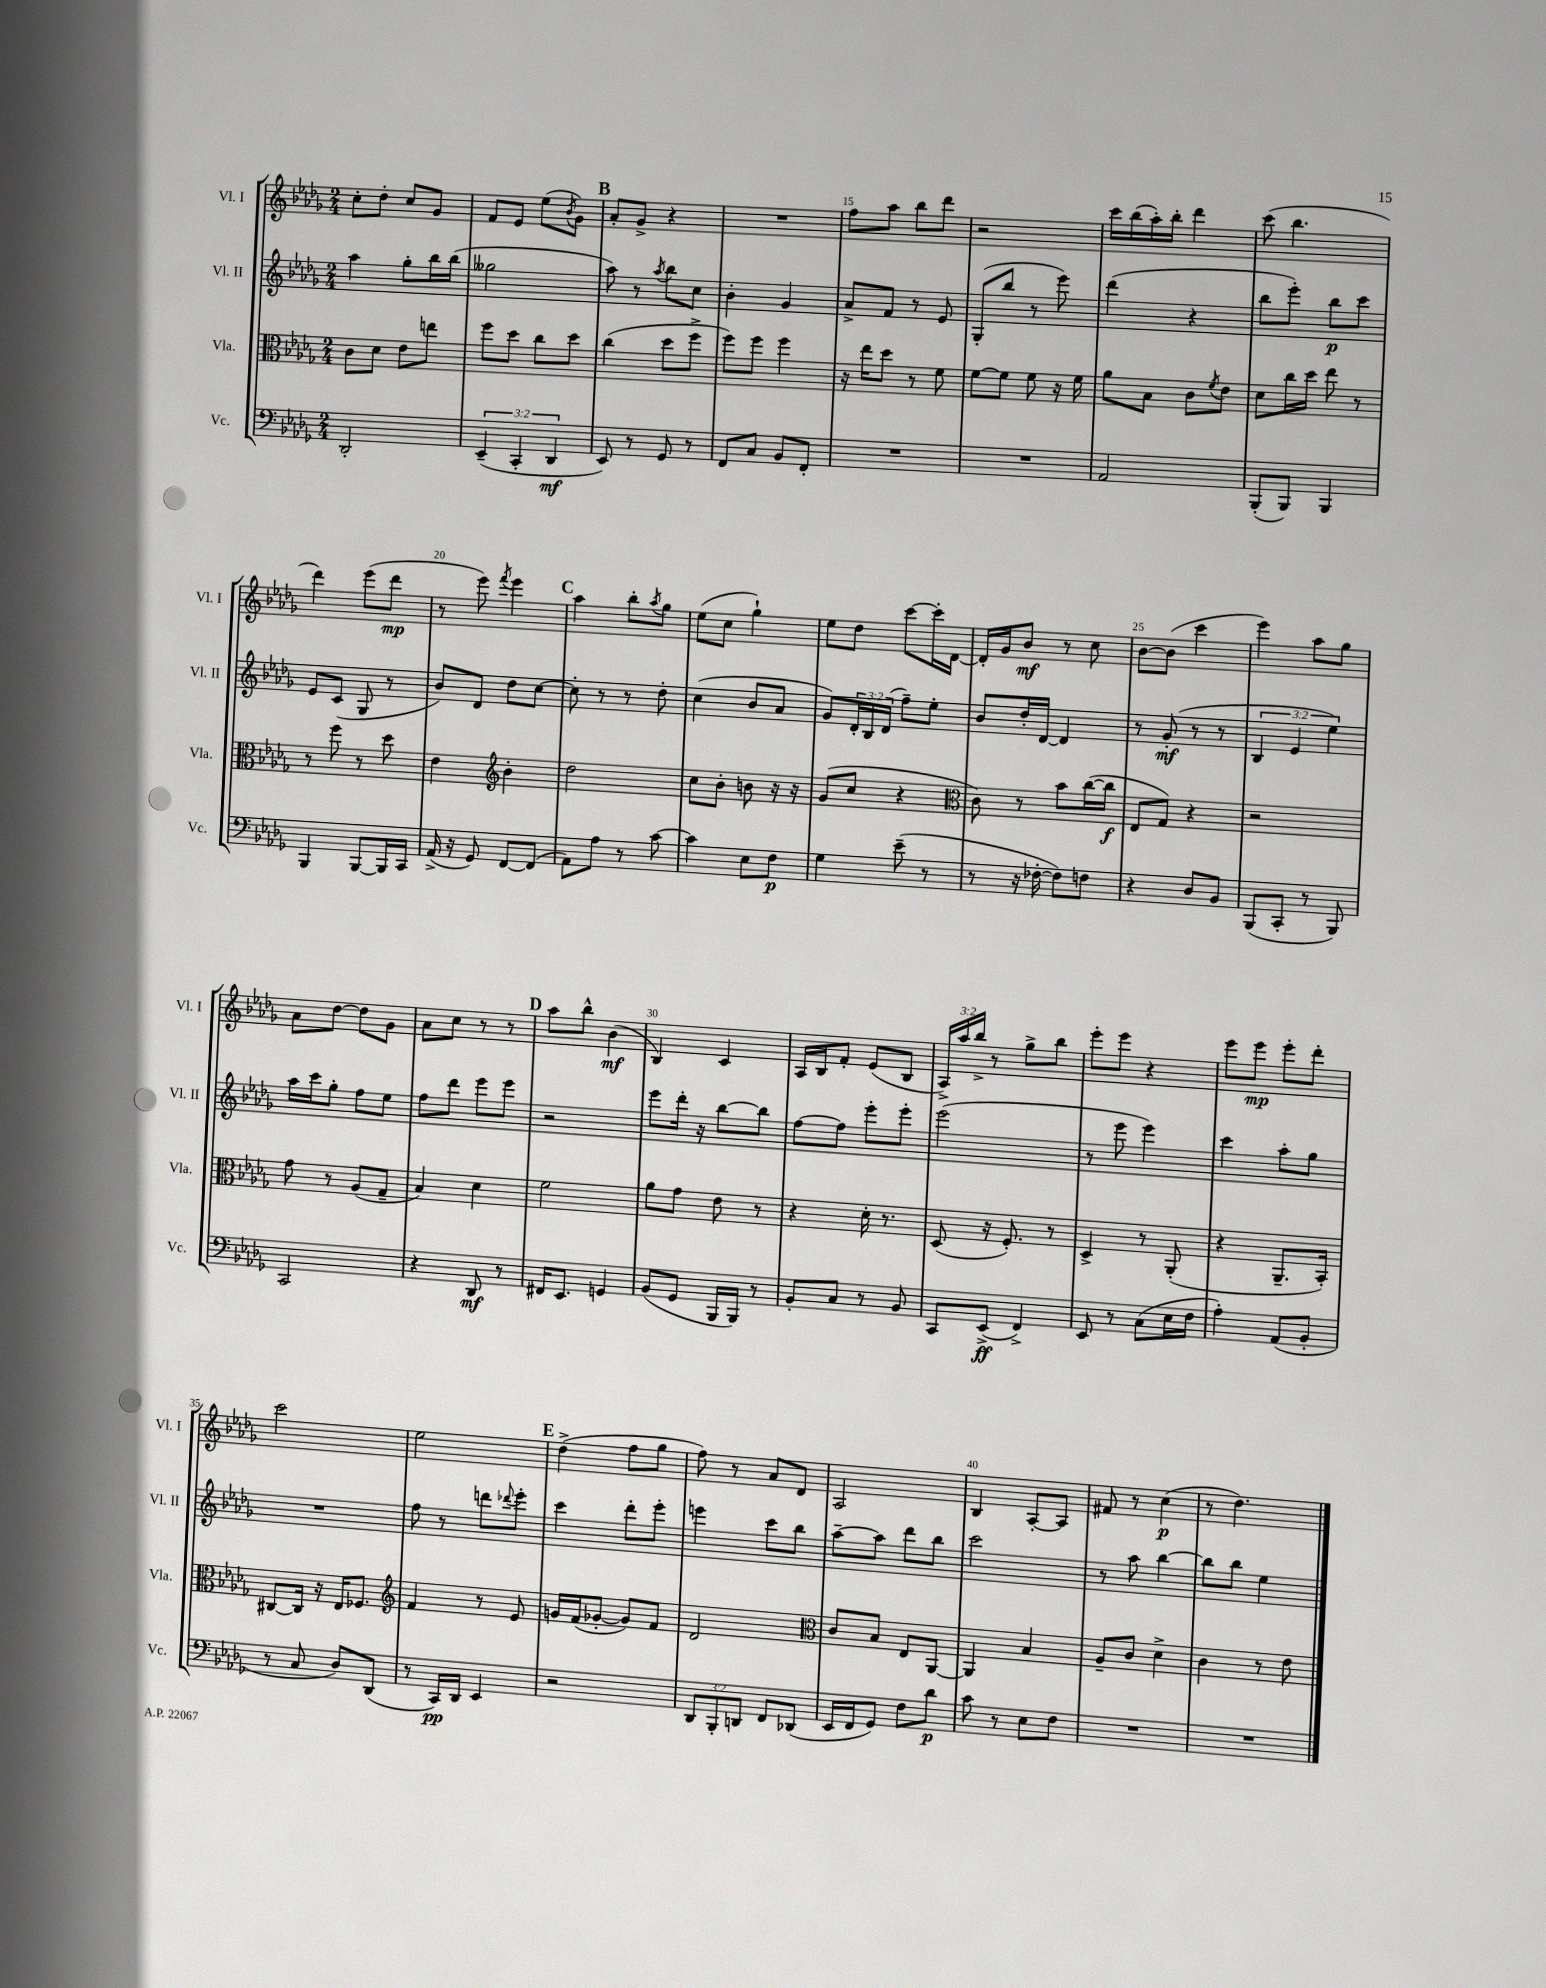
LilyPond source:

<<
\new StaffGroup <<
\new Staff = "s0" \with { instrumentName = "Vl. I" shortInstrumentName = "Vl. I" } {
    \clef treble \key des \major \numericTimeSignature \time 2/4 \override Staff.TupletNumber.text = #tuplet-number::calc-fraction-text
    c''8-. des''8-. c''8 ges'8 |
    f'8 ees'8 ees''8( \acciaccatura { bes'8 } ges'8) |
    \mark \markup { \bold "B" } aes'8-. ges'8-> r4 |
    R2 |
    f''8 aes''8 bes''8 des'''8 |
    r2 |
    c'''16 bes''16( aes''16-.) bes''16-. des'''4 |
    c'''8( bes''4. |
    des'''4) ees'''8( des'''8\mp |
    r8 ees'''8) \acciaccatura { f'''8 } ees'''4 |
    \mark \markup { \bold "C" } aes''4 bes''8-. \acciaccatura { aes''8 } ges''8 |
    ees''8( c''8 ges''4-!) |
    ees''8 des''8 c'''8~ c'''16-. des'16~ |
    des'16-. ges'16 bes'8\mf r8 c''8 |
    bes'8~ bes'8( c'''4 |
    ees'''4) aes''8 ges''8 |
    aes'8 des''8~ des''8 ges'8 |
    aes'8 c''8 r8 r8 |
    \mark \markup { \bold "D" } aes''8 bes''8-^ bes'4\mf( |
    bes4) c'4 |
    aes16 bes16 f'8-. ees'8( bes8 |
    \tuplet 3/2 { aes16->) aes''16 bes''16-> } r8 ges''8-> bes''8 |
    ees'''8-. ees'''8 r4 |
    ees'''8 ees'''8\mp ees'''8-. des'''8-. |
    c'''2 |
    ees''2 |
    \mark \markup { \bold "E" } des''4->( f''8 ges''8 |
    f''8) r8 aes'8 des'8 |
    aes2 |
    bes4 aes8~-. aes8 |
    fis'8 r8 c''4\p( |
    r8 des''4.) \bar "|." |
}
\new Staff = "s1" \with { instrumentName = "Vl. II" shortInstrumentName = "Vl. II" } {
    \clef treble \key des \major \numericTimeSignature \time 2/4 \override Staff.TupletNumber.text = #tuplet-number::calc-fraction-text
    aes''4 ges''8-. bes''16 bes''16( |
    geses''2 |
    \mark \markup { \bold "B" } aes''8) r8 \acciaccatura { aes''8 } bes''8 c''8 |
    bes'4-. ges'4 |
    aes'8-> f'8 r8 ees'8 |
    ges8-.( bes''8 r8 ees'''8) |
    des'''4( r4 |
    bes''8 ees'''8-.) bes''8\p c'''8 |
    ees'8 c'8( ges8 r8 |
    bes'8) des'8 des''8 c''8~ |
    \mark \markup { \bold "C" } c''8-. r8 r8 des''8-. |
    c''4( bes'8 aes'8 |
    ges'8) \tuplet 3/2 { des'16-. bes16 des'16( } f''8--) ees''8-. |
    bes'8 des''16-. des'16~ des'4 |
    r8 ges'8-.\mf( r8 r8 |
    \tuplet 3/2 { bes4 ees'4 ees''4) } |
    aes''16 c'''16 ges''8-. f''8 ees''8 |
    f''8 des'''8 ees'''8 ees'''8 |
    \mark \markup { \bold "D" } r2 |
    ees'''8 des'''16-. r16 bes''8~ bes''8 |
    f''8~ f''8 ees'''8-. ees'''8-. |
    ees'''2( |
    r8 ees'''8 ees'''4) |
    c'''4 aes''8-. ges''8 |
    R2 |
    f''8 r8 d'''8 \appoggiatura { des'''8 } ees'''8-. |
    \mark \markup { \bold "E" } c'''4 des'''8-. ees'''8-. |
    e'''4 c'''8 bes''8 |
    aes''8~-- aes''8 des'''8 bes''8 |
    c'''2 |
    r8 aes''8 bes''4~ |
    bes''8 bes''8 ees''4 \bar "|." |
}
\new Staff = "s2" \with { instrumentName = "Vla." shortInstrumentName = "Vla." } {
    \clef alto \key des \major \numericTimeSignature \time 2/4
    c'8 des'8 ees'8 e''8 |
    f''8 des''8 c''8 des''8 |
    \mark \markup { \bold "B" } c''4( des''8 f''8-> |
    f''8) f''8 f''4 |
    r16 ees''16 des''8 r8 f'8 |
    f'8~ f'8 f'8 r16 f'16 |
    aes'8 bes8 c'8 \acciaccatura { f'8 } ees'8 |
    des'8 c''16 des''16 ees''8 r8 |
    r8 f''8 r8 des''8 |
    ees'4 \clef treble bes'4-. |
    \mark \markup { \bold "C" } des''2 |
    c''8 bes'8-. b'8 r16 r16 |
    ges'8( c''8 r4 |
    \clef alto c'8) r8 bes'8 c''16~( c''16\f |
    ees8 ges8) r4 |
    r2 |
    ges'8 r8 aes8( ges8-- |
    bes4) des'4 |
    \mark \markup { \bold "D" } f'2 |
    aes'8 ges'8 ees'8 r8 |
    r4 des'16-. r8. |
    des8( r16 f8.-.) r8 |
    des4-> r8 aes,8-.( |
    r4 aes,8.-- bes,16-.) |
    cis8~ cis16 r16 ees16 fes8. |
    \clef treble f'4 r8 ees'8 |
    \mark \markup { \bold "E" } g'16 f'16( ges'8~-. ges'8) f'8 |
    des'2 |
    \clef alto c'8 bes8 ees8 aes,8~ |
    aes,4 bes4 |
    aes8-- c'8 des'4-> |
    c'4 r8 ees'8 \bar "|." |
}
\new Staff = "s3" \with { instrumentName = "Vc." shortInstrumentName = "Vc." } {
    \clef bass \key des \major \numericTimeSignature \time 2/4 \override Staff.TupletNumber.text = #tuplet-number::calc-fraction-text
    des,2-. |
    \tuplet 3/2 { ees,4--( c,4-. des,4\mf } |
    \mark \markup { \bold "B" } ees,8) r8 ges,8 r8 |
    f,8 c8 bes,8 f,8-. |
    R2 |
    R2 |
    aes,2 |
    bes,,8-.( bes,,8) bes,,4 |
    bes,,4 bes,,8~ bes,,16 c,16 |
    aes,16->( r16 ges,8) f,8~ f,8( |
    \mark \markup { \bold "C" } aes,8) aes8 r8 c'8~ |
    c'4 ees8 f8\p |
    ges4 ees'8--( r8 |
    r8 r16 fes16~-. fes8) f8 |
    r4 des8 bes,8 |
    bes,,8( c,8-. r8 bes,,8) |
    c,2 |
    r4 des,8\mf r8 |
    \mark \markup { \bold "D" } fis,16 ees,8. g,4 |
    bes,8( ges,8 bes,,16 bes,,16) r8 |
    bes,8-. c8 r8 bes,8 |
    c,8 ees,8->\ff( f,4->) |
    ees,8 r8 c8( ees16 f16 |
    aes4-.) aes,8( bes,8-. |
    r8 c8 des8) des,8( |
    r8 c,16\pp) des,16 ees,4 |
    \mark \markup { \bold "E" } r2 |
    \tuplet 3/2 { des,8 bes,,8-. d,8 } f,8 des,8( |
    ees,16 f,16 ges,8) f8 des'8\p |
    c'8 r8 ees8 f8 |
    R2 |
    R2 \bar "|." |
}
>>
>>
\layout { \context { \Score currentBarNumber = #11 \override BarNumber.break-visibility = ##(#f #t #t) barNumberVisibility = #(every-nth-bar-number-visible 5) } }
